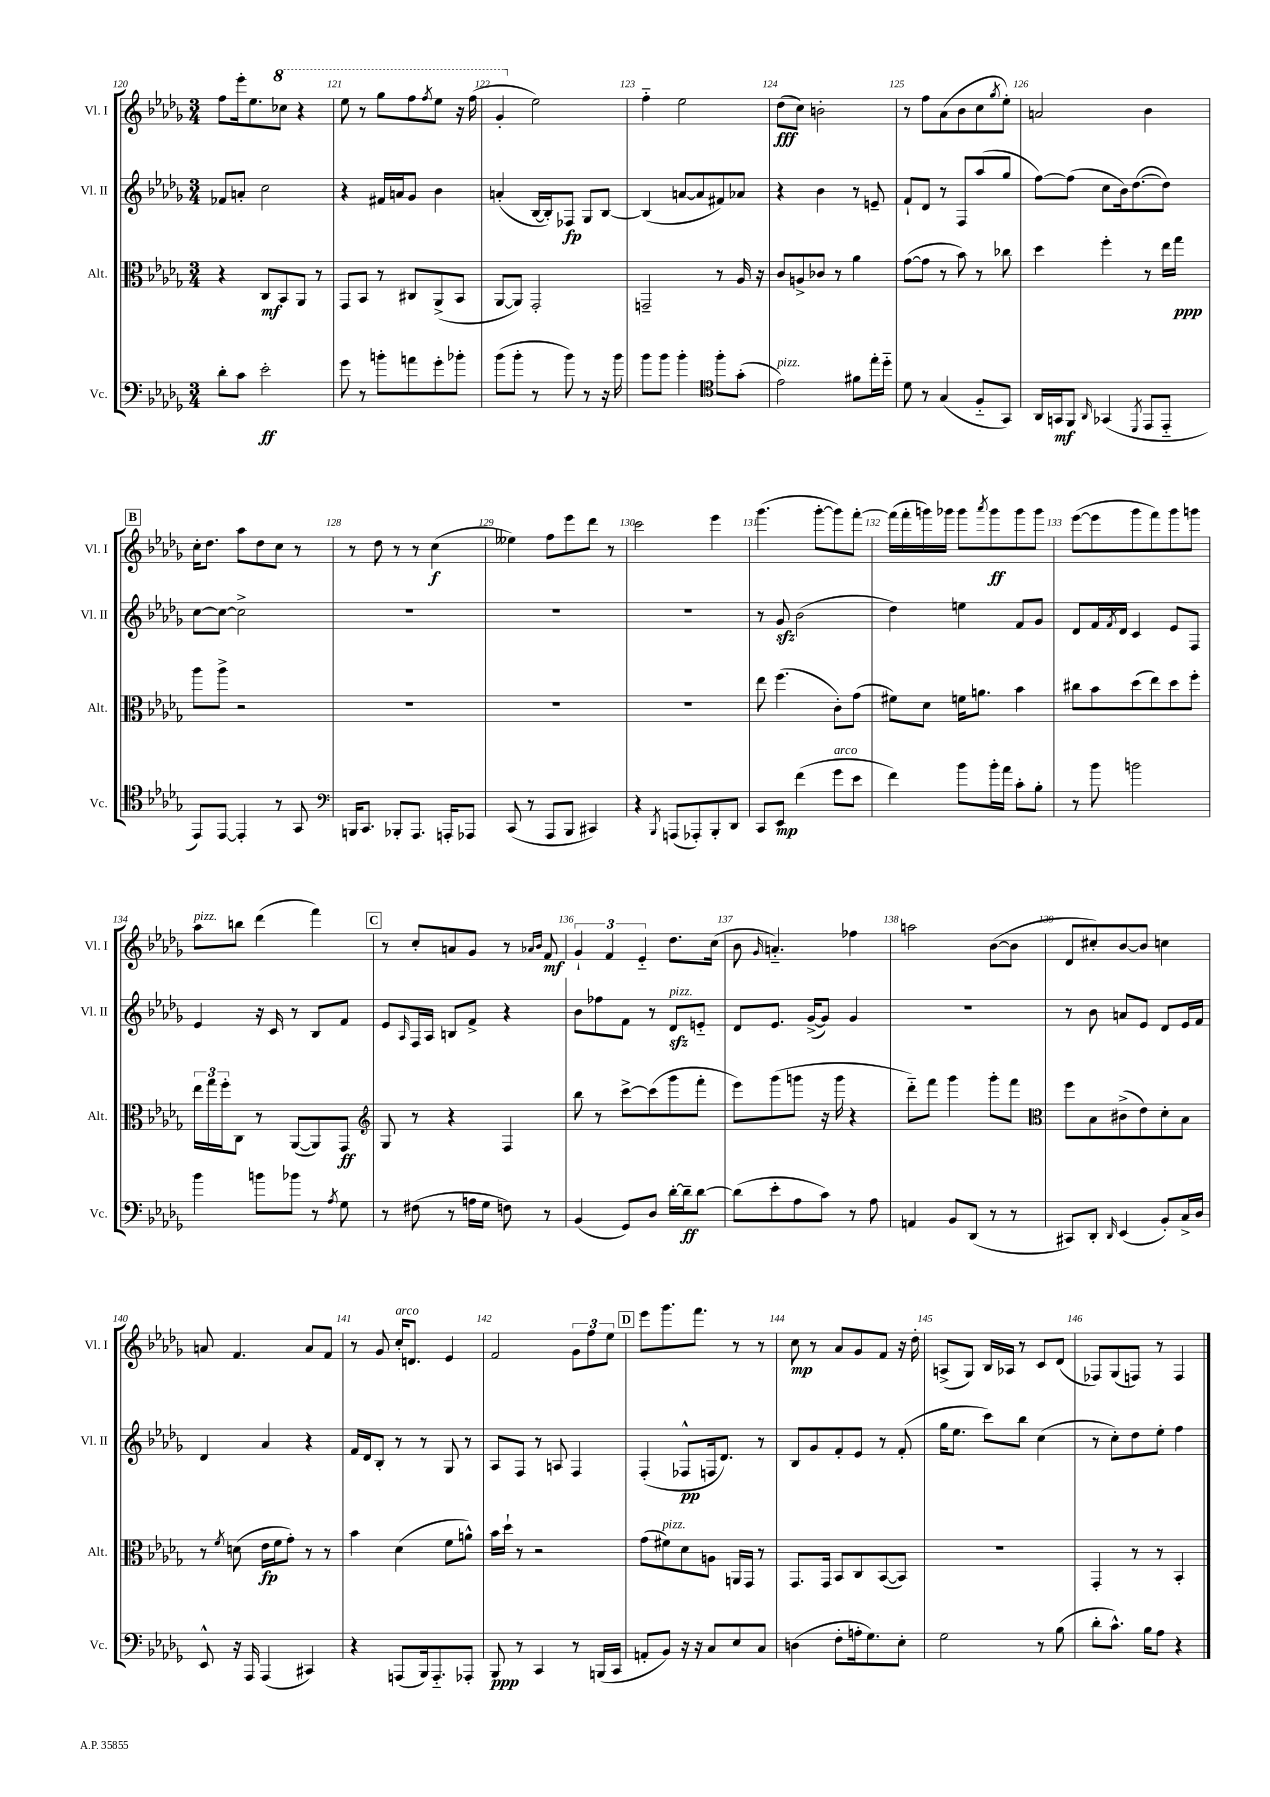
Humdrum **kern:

**kern	**dynam	**kern	**dynam	**kern	**dynam	**kern	**dynam
*part4	*part4	*part3	*part3	*part2	*part2	*part1	*part1
*staff4	*staff4	*staff3	*staff3	*staff2	*staff2	*staff1	*staff1
*I"Vc.	*	*I"Alt.	*	*I"Vl. II	*	*I"Vl. I	*
*I'Vc.	*	*I'Alt.	*	*I'Vl. II	*	*I'Vl. I	*
*clefF4	*	*clefC3	*	*clefG2	*	*clefG2	*
*k[b-e-a-d-g-]	*	*k[b-e-a-d-g-]	*	*k[b-e-a-d-g-]	*	*k[b-e-a-d-g-]	*
*M3/4	*	*M3/4	*	*M3/4	*	*M3/4	*
=120	=120	=120	=120	=120	=120	=120	=120
8d-'\L	.	4r	.	8f-X/L	.	8ff\L	.
8c\J	.	.	.	8an'/J	.	16eee-'\k	.
.	.	.	.	.	.	8.ee-\	.
2e-'\	ff	8C/L	mf	2cc\	.	.	.
*	*	*	*	*	*	*8va	*
.	.	8BB-/	.	.	.	8ccc-X\J	.
.	.	8AA-/J	.	.	.	4r	.
.	.	8r	.	.	.	.	.
=121	=121	=121	=121	=121	=121	=121	=121
8g-\	.	8GG-/L	.	4r	.	8eee-\	.
8r	.	8BB-/J	.	.	.	8r	.
8bn'\L	.	8r	.	16f#X/LL	.	8ggg-\L	.
.	.	.	.	16an/J	.	.	.
8an\	.	8C#X/L	.	8g-/J	.	8fff\	.
.	.	.	.	.	.	8qfff/	.
8g-'\	.	(8AA-^/	.	4b-\	.	8eee-\J	.
8b-X'\J	.	8BB-/J	.	.	.	16r	.
.	.	.	.	.	.	(16fff\	.
=122	=122	=122	=122	=122	=122	=122	=122
(8b-\L	.	[8AA-/L	.	(4an'/	.	4gg-'/	.
8b-'\J	.	8AA-/J])	.	.	.	.	.
*	*	*	*	*	*	*X8va	*
8r	.	2GG-'/	.	[16B-/LL	.	2ee-\)	.
.	.	.	.	16B-'/J])	.	.	.
8b-\)	.	.	.	8F-X/J	fp	.	.
8r	.	.	.	8G-/L	.	.	.
16r	.	.	.	[8B-/J	.	.	.
16b-\	.	.	.	.	.	.	.
=123	=123	=123	=123	=123	=123	=123	=123
8b-\L	.	2GGn~/	.	(4B-/]	.	4ff\	.
8b-\J	.	.	.	.	.	.	.
4b-'\	.	.	.	[8an/L	.	2ee-\	.
.	.	.	.	8a/]	.	.	.
*clefC4	*	*	*	*	*	*	*
8ff'\L	.	8r	.	8f#X/)	.	.	.
(8g-'\J	.	16A-/	.	8a-X/J	.	.	.
.	.	16r	.	.	.	.	.
=124	=124	=124	=124	=124	=124	=124	=124
!LO:TX:a:i:t=pizz.	!	!	!	!	!	!	!
2e-\)	.	8c/L	.	4r	.	(8dd-\L	fff
.	.	8An^/	.	.	.	8cc\J)	.
.	.	8c-X/J	.	4b-\	.	2bn'\	.
.	.	8r	.	.	.	.	.
8f#X\L	.	4a-\	.	8r	.	.	.
16ee-'\L	.	.	.	8en~/	.	.	.
16dd-\JJ	.	.	.	.	.	.	.
=125	=125	=125	=125	=125	=125	=125	=125
8d-\	.	([8g-\L	.	8f`/L	.	8r	.
8r	.	8g-\J]	.	8d-/J	.	8ff\L	.
(4G-/	.	8r	.	8r	.	(8a-\	.
.	.	8b-\)	.	8F/L	.	8b-\	.
8F/L	.	8r	.	(8aa-/	.	8cc\	.
.	.	.	.	.	.	8qgg-/	.
8GG-/J)	.	8cc-X\	.	8gg-/J	.	8ee-'\J)	.
=126	=126	=126	=126	=126	=126	=126	=126
16AA-/LL	.	4dd-\	.	[8ff\L)	.	2an/	.
16GGn/J	mf	.	.	.	.	.	.
8FF/J	.	.	.	(8ff\J]	.	.	.
16qqAA-/	.	.	.	.	.	.	.
(4GG-X/	.	4ff'\	.	8cc\L	.	.	.
.	.	.	.	16b-\k)	.	.	.
.	.	.	.	([8.dd-\	.	.	.
8qDD-/	.	.	.	.	.	.	.
8EE-/L	.	8r	.	.	.	4b-\	.
8EE-/J	.	16ee-\LL	.	8dd-\J])	.	.	.
.	.	16gg-\JJ	ppp	.	.	.	.
!!LO:LB:g=z
!!LO:REH:place=s1:t=B
=127	=127	=127	=127	=127	=127	=127	=127
8EE-/L)	.	8aa-\L	.	[8cc\L	.	16cc'\KL	.
.	.	.	.	.	.	8.dd-\J	.
[8EE-/J	.	8aa-^\J	.	8cc\J_	.	.	.
4EE-'/]	.	2r	.	2cc^\]	.	8aa-\L	.
.	.	.	.	.	.	8dd-\	.
8r	.	.	.	.	.	8cc\J	.
8GG-/	.	.	.	.	.	8r	.
=128	=128	=128	=128	=128	=128	=128	=128
*clefF4	*	*	*	*	*	*	*
16BBBn/KL	.	2.r	.	2.r	.	8r	.
8.CC/J	.	.	.	.	.	.	.
.	.	.	.	.	.	8dd-\	.
8BBB-X'/L	.	.	.	.	.	8r	.
8.AAA-/J	.	.	.	.	.	8r	.
.	.	.	.	.	.	(4cc\	f
16AAAn'/KL	.	.	.	.	.	.	.
8AAA-X/J	.	.	.	.	.	.	.
=129	=129	=129	=129	=129	=129	=129	=129
(8CC/	.	2.r	.	2.r	.	4ee--X\)	.
8r	.	.	.	.	.	.	.
8AAA-/L	.	.	.	.	.	8ff\L	.
8BBB-/J	.	.	.	.	.	8eee-\	.
4CC#X/)	.	.	.	.	.	8ddd-\J	.
.	.	.	.	.	.	8r	.
=130	=130	=130	=130	=130	=130	=130	=130
4r	.	2.r	.	2.r	.	2ccc\	.
8qBBB-/	.	.	.	.	.	.	.
(8AAAn/L	.	.	.	.	.	.	.
8AAA-X'/)	.	.	.	.	.	.	.
8BBB-'/	.	.	.	.	.	4eee-\	.
8DD-/J	.	.	.	.	.	.	.
=131	=131	=131	=131	=131	=131	=131	=131
8CC/L	.	8ee-\	.	8r	.	(4.ggg-\	.
8EE-/J	mp	(4.ff\	.	8g-zz/	.	.	.
(4f\	.	.	.	(2b-\	.	.	.
.	.	.	.	.	.	[8ggg-'\L	.
!LO:TX:a:i:t=arco	!	!	!	!	!	!	!
8g-\L	.	8c'\L)	.	.	.	8ggg-\])	.
8e-\J	.	(8g-\J	.	.	.	[8fff'\J	.
=132	=132	=132	=132	=132	=132	=132	=132
4f\)	.	8f#X\L)	.	4dd-\)	.	(16fff\LL]	.
.	.	.	.	.	.	16fff'\	.
.	.	8d-\J	.	.	.	16gggn\)	.
.	.	.	.	.	.	16ggg-X\JJ	.
8b-\L	.	16fn\KL	.	4een\	.	8ggg-\L	.
.	.	8.an\J	.	.	.	.	.
.	.	.	.	.	.	8qaaa-/	.
16b-'\L	.	.	.	.	.	8ggg-\	ff
16a-\JJ	.	.	.	.	.	.	.
8c'\L	.	4b-\	.	8f/L	.	8ggg-\	.
8B-'\J	.	.	.	8g-/J	.	8ggg-\J	.
=133	=133	=133	=133	=133	=133	=133	=133
8r	.	8cc#X\L	.	8d-/L	.	([8eee-\L	.
8b-\	.	8b-\	.	16f/L	.	8eee-\]	.
.	.	.	.	8qf/	.	.	.
.	.	.	.	16d-/JJ	.	.	.
2bn\	.	(8dd-\	.	4c/	.	8ggg-\	.
.	.	8ee-\)	.	.	.	8fff\)	.
.	.	8dd-\	.	8e-/L	.	8ggg-\	.
.	.	8ff'\J	.	8F/J	.	8gggn\J	.
!!LO:LB:g=z
=134	=134	=134	=134	=134	=134	=134	=134
!	!	!	!	!	!	!LO:TX:a:i:t=pizz.	!
4b-\	.	24ee-\LL	.	4e-/	.	8aa-\L	.
.	.	24gg-\	.	.	.	.	.
.	.	24ff'\J	.	.	.	.	.
.	.	8C\J	.	.	.	8bbn\J	.
8bn\L	.	8r	.	16r	.	(4ddd-\	.
.	.	.	.	16c/	.	.	.
8b-X\J	.	([8AA-/L	.	8r	.	.	.
8r	.	8AA-/])	.	8B-/L	.	4fff\)	.
8qA-/	.	.	.	.	.	.	.
8G-\	.	8GG-/J	ff	8f/J	.	.	.
!!LO:REH:place=s1:t=C
=135	=135	=135	=135	=135	=135	=135	=135
*	*	*clefG2	*	*	*	*	*
8r	.	8G-/	.	8e-/L	.	8r	.
.	.	.	.	16qqA-/	.	.	.
(8F#X\	.	8r	.	16F/L	.	8cc'/L	.
.	.	.	.	16A-/JJ	.	.	.
8r	.	4r	.	8Bn/L	.	8an/	.
16An\LL	.	.	.	8f^/J	.	8g-/J	.
16G-\JJ	.	.	.	.	.	.	.
8Fn\)	.	4F/	.	4r	.	8r	.
.	.	.	.	.	.	16qqa-X/LL	.
.	.	.	.	.	.	16qqb-/JJ	.
8r	.	.	.	.	.	8f/	mf
=136	=136	=136	=136	=136	=136	=136	=136
(4BB-/	.	8bb-\	.	8b-\L	.	6g-`/	.
.	.	8r	.	8ff-X\	.	.	.
.	.	.	.	.	.	6f/	.
8GG-/L)	.	[8ccc^\L	.	8f\J	.	.	.
.	.	.	.	.	.	6e-/	.
8D-/J	.	(8ccc\]	.	8r	.	.	.
!	!	!	!	!LO:TX:a:i:t=pizz.	!	!	!
[16d-'\LL	.	8ggg-\	.	8d-zz/L	.	8.dd-\L	.
16d-~\J]	ff	.	.	.	.	.	.
[8d-\J	.	8fff'\J	.	8en/J	.	.	.
.	.	.	.	.	.	(16cc\Jk	.
=137	=137	=137	=137	=137	=137	=137	=137
(8d-\L]	.	8eee-\L)	.	8d-/L	.	8b-\	.
.	.	.	.	.	.	16qqg-/	.
8e-'\	.	(8ggg-\	.	8.e-/J	.	4.an/)	.
8A-\	.	8gggn\J	.	.	.	.	.
.	.	.	.	([16g-^/KL	.	.	.
8c\J)	.	16r	.	8g-/J])	.	.	.
.	.	16ggg\	.	.	.	.	.
8r	.	4r	.	4g-/	.	4ff-X\	.
8A-\	.	.	.	.	.	.	.
=138	=138	=138	=138	=138	=138	=138	=138
4AAn/	.	8ddd-\L)	.	2.r	.	2aan\	.
.	.	8fff\J	.	.	.	.	.
8BB-/L	.	4ggg-\	.	.	.	.	.
(8DD-/J	.	.	.	.	.	.	.
8r	.	8ggg-'\L	.	.	.	([8b-\L	.
8r	.	8fff\J	.	.	.	8b-\J]	.
=139	=139	=139	=139	=139	=139	=139	=139
*	*	*clefC3	*	*	*	*	*
8CC#X/L)	.	8ff\L	.	8r	.	8d-/L	.
8DD-'/J	.	8B-\	.	8b-\	.	8cc#X'/)	.
16qqDD-/	.	.	.	.	.	.	.
(4EE-/	.	(8c#X^\	.	8an/L	.	[8b-/	.
.	.	8e-\)	.	8e-/J	.	8b-/J]	.
8BB-'/L)	.	8d-'\	.	8d-/L	.	4ccn\	.
16C^/L	.	8B-\J	.	16e-/L	.	.	.
16D-/JJ	.	.	.	16f/JJ	.	.	.
!!LO:LB:g=z
=140	=140	=140	=140	=140	=140	=140	=140
8EE-^^/	.	8r	.	4d-/	.	8an/	.
.	.	8qf/	.	.	.	.	.
16r	.	(8dn\	.	.	.	4.f/	.
16AAA-/	.	.	.	.	.	.	.
(4AAA-/	.	16e-\LL	fp	4a-/	.	.	.
.	.	16f\J	.	.	.	.	.
.	.	8g-'\J)	.	.	.	.	.
4CC#X/)	.	8r	.	4r	.	8a/L	.
.	.	8r	.	.	.	8f/J	.
=141	=141	=141	=141	=141	=141	=141	=141
4r	.	4b-\	.	16f/LL	.	8r	.
.	.	.	.	16d-/J	.	.	.
.	.	.	.	8B-'/J	.	8g-/	.
!	!	!	!	!	!	!LO:TX:a:i:t=arco	!
(8AAAn/L	.	(4d-\	.	8r	.	16cc'/KL	.
.	.	.	.	.	.	8.dn/J	.
16BBB-/k)	.	.	.	8r	.	.	.
8.AAA/	.	.	.	.	.	.	.
.	.	8f\L	.	8G-/	.	4e-/	.
8AAA-X'/J	.	8an^^\J)	.	8r	.	.	.
=142	=142	=142	=142	=142	=142	=142	=142
8BBB-/	ppp	16b-\LL	.	8A-/L	.	2f/	.
.	.	16dd-`\JJ	.	.	.	.	.
8r	.	8r	.	8F/J	.	.	.
4CC/	.	2r	.	8r	.	.	.
.	.	.	.	8An/	.	.	.
8r	.	.	.	4F/	.	12g-\L	.
.	.	.	.	.	.	12ff\	.
(16BBBn/LL	.	.	.	.	.	.	.
.	.	.	.	.	.	12ee-\J	.
16CC/JJ	.	.	.	.	.	.	.
!!LO:REH:place=s1:t=D
=143	=143	=143	=143	=143	=143	=143	=143
8AAn'/L	.	(8g-\L	.	(4F'/	.	8eee-\L	.
!	!	!LO:TX:a:i:t=pizz.	!	!	!	!	!
8BB-/J)	.	8f#X\)	.	.	.	8.ggg-\	.
16r	.	8d-\	.	8F-X^^/L	pp	.	.
16r	.	.	.	.	.	8.fff\J	.
8C/L	.	8An\J	.	16Fn/k	.	.	.
.	.	.	.	8.d-/J)	.	.	.
8E-/	.	16AAn/LL	.	.	.	8r	.
.	.	16GG-/JJ	.	.	.	.	.
8C/J	.	8r	.	8r	.	8r	.
=144	=144	=144	=144	=144	=144	=144	=144
(4Dn\	.	8.GG-/L	.	8B-/L	.	8cc\	mp
.	.	.	.	8g-/	.	8r	.
.	.	16GG-/Jk	.	.	.	.	.
8F'\L	.	8BB-/L	.	8f'/	.	8a-/L	.
16An'\k	.	8C/	.	8e-/J	.	8g-/	.
8.G-\)	.	.	.	.	.	.	.
.	.	([8BB-/	.	8r	.	8f/J	.
8E-'\J	.	8BB-/J])	.	(8f'/	.	16r	.
.	.	.	.	.	.	16dd-'\	.
=145	=145	=145	=145	=145	=145	=145	=145
2G-\	.	2.r	.	16gg-\KL	.	(8An^/L	.
.	.	.	.	8.ee-\J	.	.	.
.	.	.	.	.	.	8G-/J)	.
.	.	.	.	8ccc\L)	.	16B-/LL	.
.	.	.	.	.	.	16A-X/JJ	.
.	.	.	.	8bb-\J	.	8r	.
8r	.	.	.	(4cc\	.	8c/L	.
(8B-\	.	.	.	.	.	(8d-/J	.
=146	=146	=146	=146	=146	=146	=146	=146
8d-'\L	.	4GG-'/	.	8r	.	8F-X/L)	.
8.c^^\J)	.	.	.	8cc'\L)	.	(8G-/	.
.	.	8r	.	8dd-\	.	8Fn/J)	.
16B-\KL	.	.	.	.	.	.	.
8A-\J	.	8r	.	8ee-'\J	.	8r	.
4r	.	4BB-'/	.	4ff\	.	4F/	.
==	==	==	==	==	==	==	==
*-	*-	*-	*-	*-	*-	*-	*-
